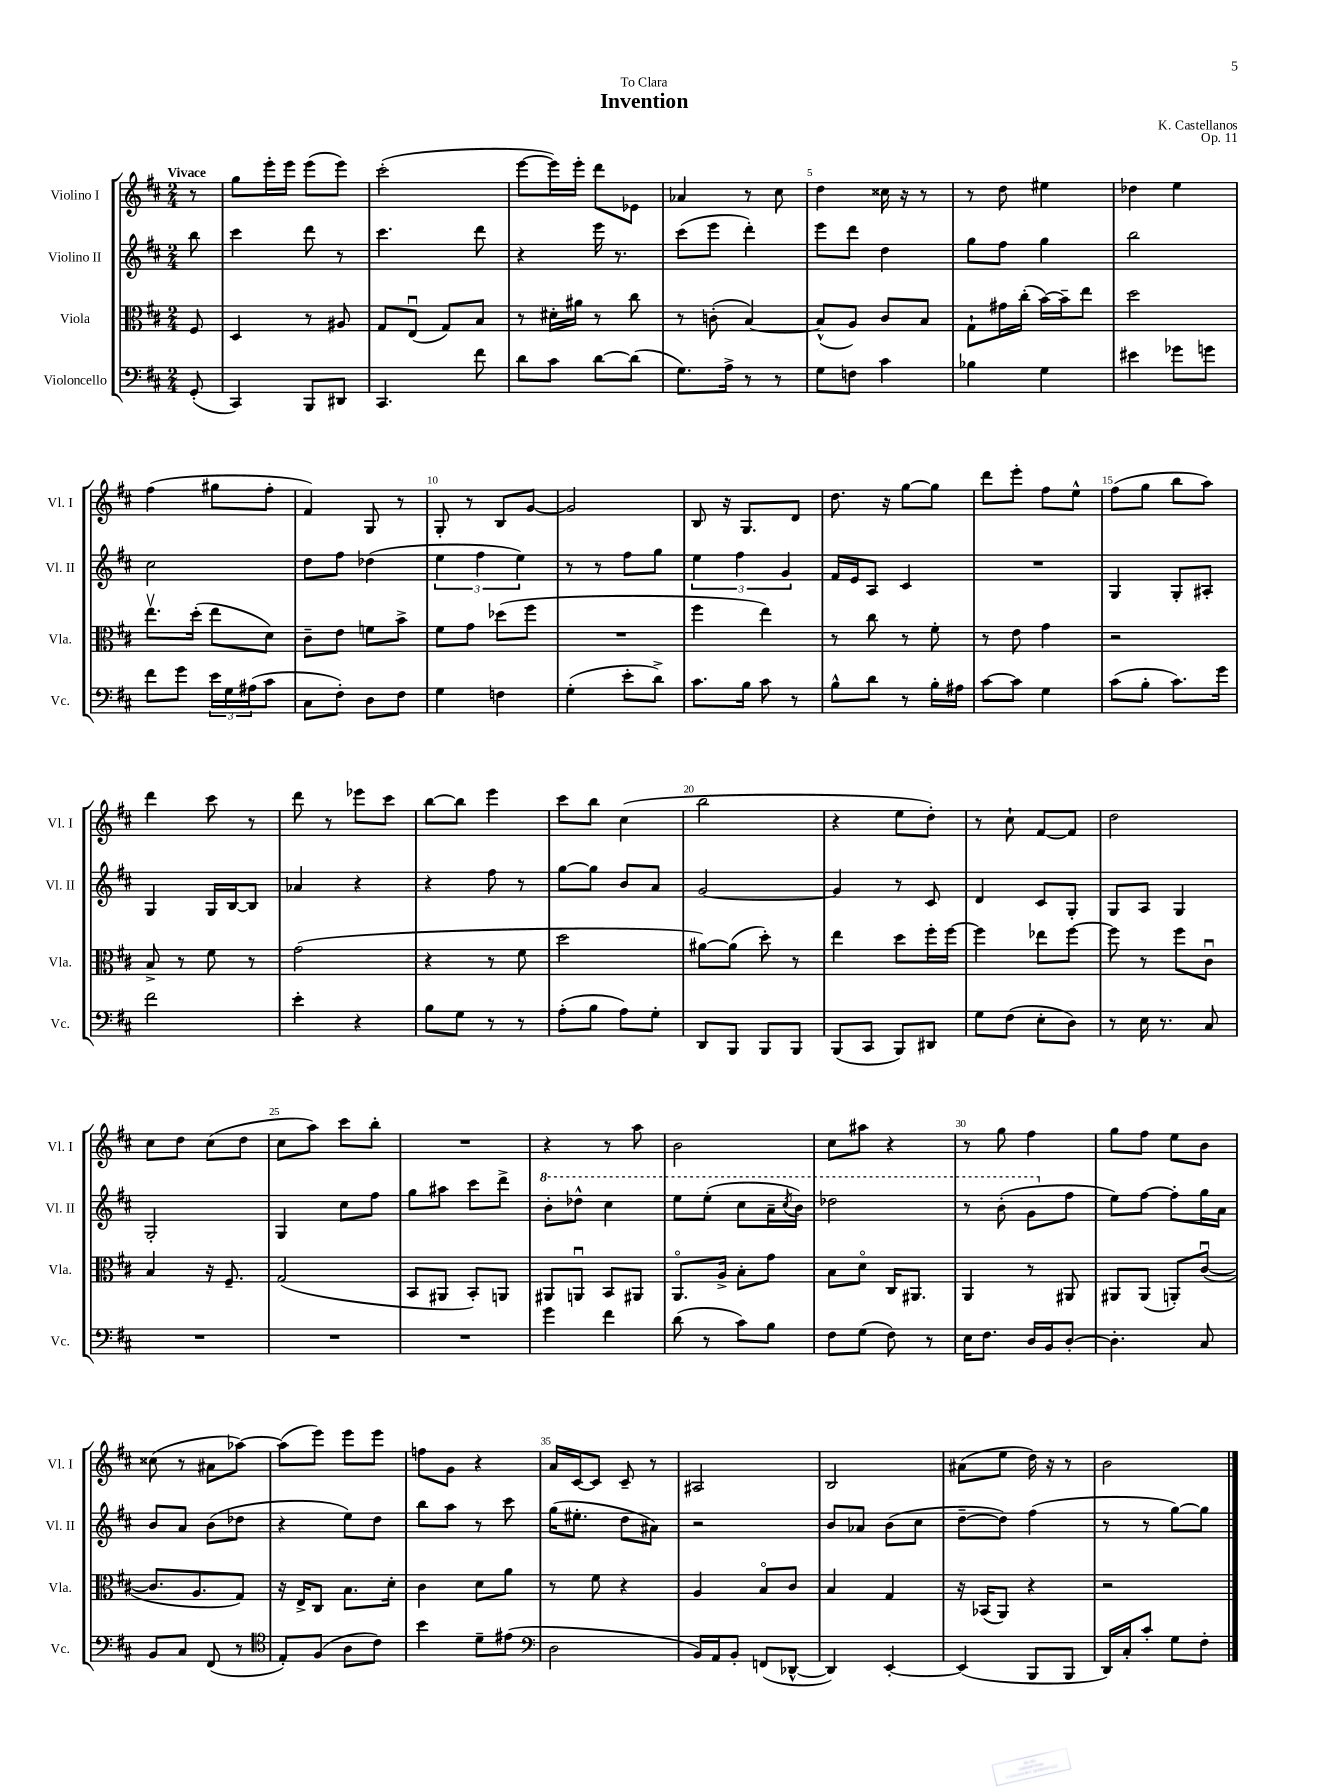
\header { title = "Invention" composer = "K. Castellanos" dedication = "To Clara" opus = "Op. 11" }
<<
\new StaffGroup <<
\new Staff = "s0" \with { instrumentName = "Violino I" shortInstrumentName = "Vl. I" } {
    \clef treble \key d \major \numericTimeSignature \time 2/4 \partial 8 \tempo "Vivace"
    r8 |
    g''8 e'''16-. e'''16 e'''8( e'''8) |
    cis'''2-.( |
    e'''8~ e'''16) e'''16-. d'''8 ees'8 |
    aes'4 r8 cis''8 |
    d''4 cisis''16 r16 r8 |
    r8 d''8 eis''4 |
    des''4 e''4 |
    fis''4( gis''8 fis''8-. |
    fis'4) g8 r8 |
    g8-. r8 b8 g'8~ |
    g'2 |
    b8 r16 g8. d'8 |
    d''8. r16 g''8~ g''8 |
    d'''8 e'''8-. fis''8 e''8-^ |
    fis''8( g''8 b''8 a''8) |
    d'''4 cis'''8 r8 |
    d'''8 r8 ees'''8 cis'''8 |
    b''8~ b''8 e'''4 |
    cis'''8 b''8 cis''4( |
    b''2 |
    r4 e''8 d''8-.) |
    r8 cis''8-! fis'8~ fis'8 |
    d''2 |
    cis''8 d''8 cis''8( d''8 |
    cis''8 a''8) cis'''8 b''8-. |
    R2 |
    r4 r8 a''8 |
    b'2 |
    cis''8 ais''8 r4 |
    r8 g''8 fis''4 |
    g''8 fis''8 e''8 b'8 |
    cisis''8( r8 ais'8 aes''8~) |
    aes''8( e'''8) e'''8 e'''8 |
    f''8 g'8 r4 |
    a'16 cis'16~ cis'8 cis'8-- r8 |
    ais2 |
    b2 |
    ais'8( e''8 d''16) r16 r8 |
    b'2 \bar "|." |
}
\new Staff = "s1" \with { instrumentName = "Violino II" shortInstrumentName = "Vl. II" } {
    \clef treble \key d \major \numericTimeSignature \time 2/4 \partial 8
    b''8 |
    cis'''4 d'''8 r8 |
    cis'''4. d'''8 |
    r4 e'''16 r8. |
    cis'''8( e'''8 d'''4-.) |
    e'''8 d'''8 d''4 |
    g''8 fis''8 g''4 |
    b''2 |
    cis''2 |
    d''8 fis''8 des''4( |
    \tuplet 3/2 { e''4 fis''4 e''4) } |
    r8 r8 fis''8 g''8 |
    \tuplet 3/2 { e''4 fis''4 g'4 } |
    fis'16 e'16 a8 cis'4 |
    R2 |
    g4 g8-. ais8-. |
    g4 g16 b16~ b8 |
    aes'4 r4 |
    r4 fis''8 r8 |
    g''8~ g''8 b'8 a'8 |
    g'2~ |
    g'4 r8 cis'8 |
    d'4 cis'8 g8-. |
    g8 a8 g4 |
    g2-. |
    g4 cis''8 fis''8 |
    g''8 ais''8 cis'''8 d'''8-> |
    \ottava #1 b''8-. des'''8-^ cis'''4 |
    e'''8 e'''8-.( cis'''8 a''16-- \acciaccatura { cis'''8 } b''16) |
    des'''2 |
    r8 b''8-.( g''8 \ottava #0 fis''8 |
    e''8) fis''8~ fis''8-. g''16 a'16 |
    b'8 a'8 b'8( des''8 |
    r4 e''8) d''8 |
    b''8 a''8 r8 cis'''8 |
    g''16( eis''8.-. d''8 ais'8) |
    r2 |
    b'8 aes'8 b'8( cis''8 |
    d''8~-- d''8) fis''4( |
    r8 r8 g''8~) g''8 \bar "|." |
}
\new Staff = "s2" \with { instrumentName = "Viola" shortInstrumentName = "Vla." } {
    \clef alto \key d \major \numericTimeSignature \time 2/4 \partial 8
    fis8 |
    d4 r8 ais8 |
    g8 e8\downbow( g8) b8 |
    r8 dis'16-. ais'16 r8 cis''8 |
    r8 c'8-.( b4~) |
    b8-^( a8) cis'8 b8 |
    g8-! gis'16 cis''16-.( b'16~) b'16-- e''8 |
    d''2 |
    e''8.\upbow d''16-.( e''8 d'8) |
    cis'8-- e'8 f'8 b'8-> |
    fis'8 g'8 des''8( fis''8 |
    R2 |
    fis''4 e''4) |
    r8 cis''8 r8 fis'8-. |
    r8 e'8 g'4 |
    r2 |
    b8-> r8 fis'8 r8 |
    g'2( |
    r4 r8 fis'8 |
    d''2 |
    ais'8~) ais'8( d''8-.) r8 |
    e''4 d''8 fis''16-. fis''16~ |
    fis''4 ees''8 fis''8~ |
    fis''8 r8 fis''8 cis'8\downbow |
    b4 r16 fis8.-- |
    g2( |
    b,8 ais,8 b,8-.) a,8 |
    ais,8 a,8\downbow b,8 ais,8 |
    a,8.\flageolet a16-> b8-. g'8 |
    b8 d'8\flageolet cis16 ais,8. |
    a,4 r8 ais,8 |
    ais,8 ais,8( a,8-.) cis'8~\downbow( |
    cis'8. a8. g8) |
    r16 e16-> cis8 b8. d'16-. |
    cis'4 d'8 a'8 |
    r8 fis'8 r4 |
    a4 b8\flageolet cis'8 |
    b4 g4 |
    r16 bes,16( a,8) r4 |
    r2 \bar "|." |
}
\new Staff = "s3" \with { instrumentName = "Violoncello" shortInstrumentName = "Vc." } {
    \clef bass \key d \major \numericTimeSignature \time 2/4 \partial 8
    g,8-.( |
    cis,4) b,,8 dis,8 |
    cis,4. fis'8 |
    d'8 cis'8 d'8~ d'8( |
    g8.) a16-> r8 r8 |
    g8 f8 cis'4 |
    bes4 g4 |
    eis'4 ges'8 g'8 |
    fis'8 g'8 \tuplet 3/2 { e'16 g16 ais16( } cis'8 |
    cis8 fis8-.) d8 fis8 |
    g4 f4 |
    g4-.( e'8-. d'8->) |
    cis'8. b16 cis'8 r8 |
    b8-^ d'8 r8 b16-. ais16 |
    cis'8~ cis'8 g4 |
    cis'8( b8-. cis'8.) g'16 |
    fis'2 |
    e'4-. r4 |
    b8 g8 r8 r8 |
    a8-.( b8 a8) g8-. |
    d,8 b,,8 b,,8 b,,8 |
    b,,8( cis,8 b,,8) dis,8 |
    g8 fis8( e8-. d8) |
    r8 e16 r8. cis8 |
    R2 |
    R2 |
    R2 |
    g'4 fis'4 |
    d'8( r8 cis'8) b8 |
    fis8 g8( fis8) r8 |
    e16 fis8. d16 b,16 d8~-. |
    d4.-. cis8 |
    b,8 cis8 fis,8( r8 |
    \clef tenor e8-.) fis8( a8 cis'8) |
    b'4 d'8-- eis'8( |
    \clef bass d2 |
    b,16) a,16 b,8-. f,8( des,8~-^ |
    des,4) e,4~-. |
    e,4( b,,8 b,,8 |
    d,16) cis16-. cis'8-. g8 fis8-. \bar "|." |
}
>>
>>
\layout { \context { \Score \override BarNumber.break-visibility = ##(#f #t #t) barNumberVisibility = #(every-nth-bar-number-visible 5) } }
